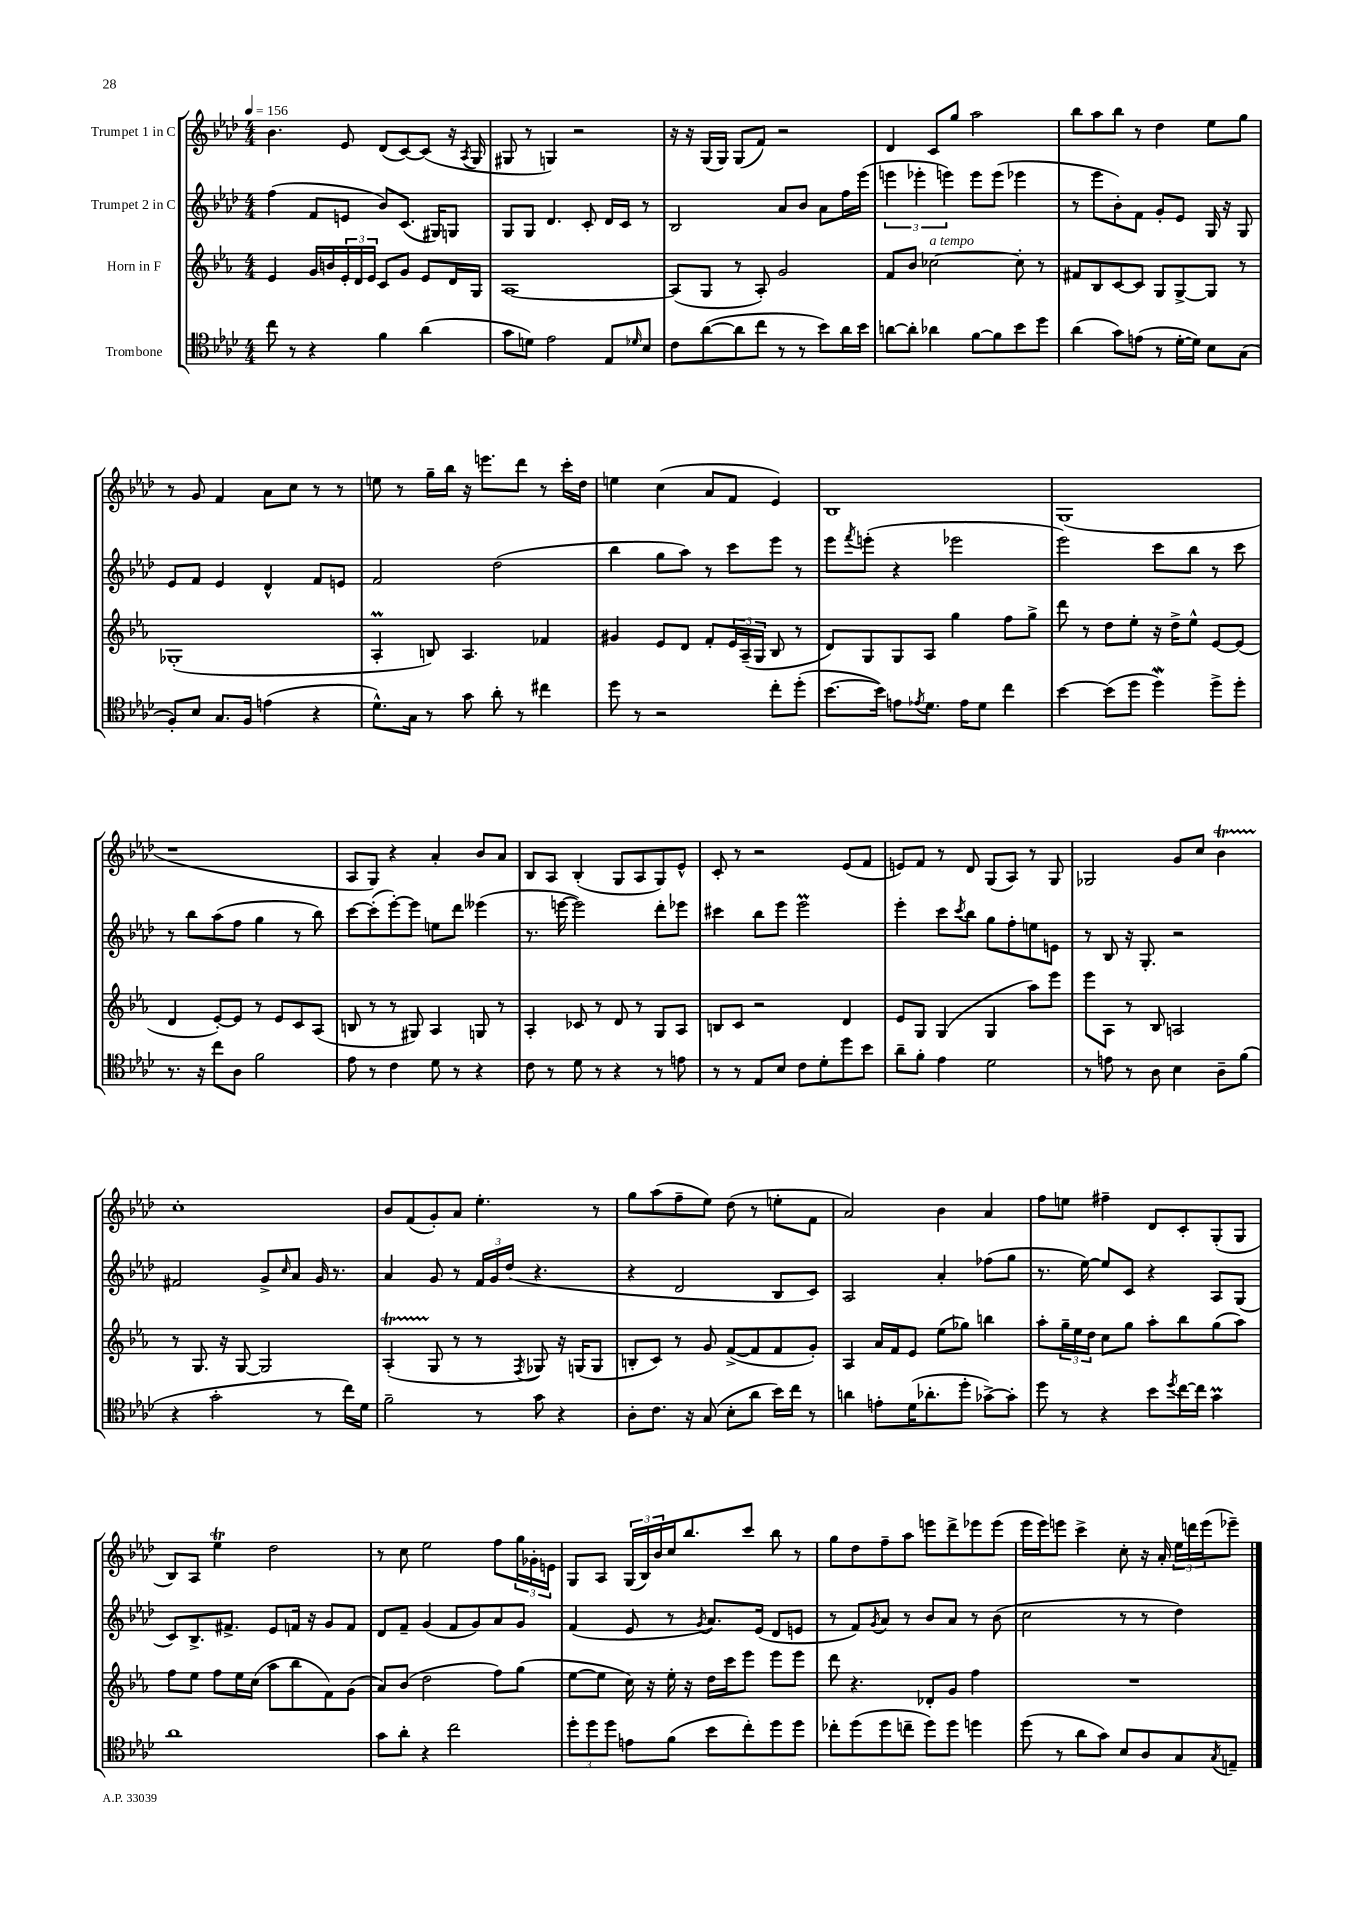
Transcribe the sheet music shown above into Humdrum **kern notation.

**kern	**kern	**kern	**kern
*staff4	*staff3	*staff2	*staff1
*clefC4	*clefG2	*clefG2	*clefG2
*k[b-e-a-d-]	*k[b-e-a-]	*k[b-e-a-d-]	*k[b-e-a-d-]
*M4/4	*M4/4	*M4/4	*M4/4
*MM156	*MM156	*MM156	*MM156
8cc	4e-	(4ff	4.b-
8r	.	.	.
4r	16g	8f	.
.	16b	.	.
.	24e-'	8e	8e-
.	24d	.	.
.	24e-	.	.
4f	8c	8b-)	(8d-
.	8g	(8.c	[8c)
(4a-	8e-	.	(8c]
.	.	16G#)	.
.	16d	8G	16r
.	.	.	8qA-
.	16G	.	16G
=	=	=	=
8g	[1A-	8G	8G#
8d)	.	8G	8r
2e-	.	4.d-	4G)
.	.	.	2r
.	.	8c'	.
8E-	.	16d-	.
.	.	16c	.
16qqd-	.	.	.
8B-	.	8r	.
=	=	=	=
8c	(8A-]	2B-	16r
.	.	.	16r
([8a-	8G	.	(16G
.	.	.	16G)
8a-]	8r	.	(8G
8cc	8A-')	.	8f)
8r	2g	8a-	2r
8r	.	8b-	.
8b-)	.	8a-	.
16a-	.	16ff	.
16b-	.	(16eee-	.
=	=	=	=
[8a	8f	6eee	4d-
8a']	8b-	.	.
.	.	6eee-'	.
4a-	[2cc-	.	8c
.	.	6eee)	.
.	.	.	8gg
[8f	.	8eee	2aa-
8f]	.	(8eee	.
8b-	8cc-']	4eee-	.
8dd-	8r	.	.
=	=	=	=
(4a-	8f#	8r	8bb-
.	8B-	8eee-	8aa-
8g)	[8c	8b-')	8bb-
(8e	8c]	8f	8r
8r	8G	8g'	4dd-
[16d-'	[8G^	8e-	.
16d-])	.	.	.
8B-	8G]	16G	8ee-
.	.	16r	.
(8G	8r	8G	8gg
=	=	=	=
8F')	(1G-'	8e-	8r
8B-	.	8f	8g
8.G	.	4e-	4f
16F	.	.	.
(4e	.	4d-^^	8a-
.	.	.	8cc
4r	.	8f	8r
.	.	8e	8r
=	=	=	=
8.d-^^)	4A-'	2f	8ee
.	.	.	8r
16G	.	.	.
8r	8B)	.	16gg~
.	.	.	16bb-
8g	4.A-	.	16r
.	.	.	8.eee
8a-'	.	(2dd-	.
8r	.	.	8ddd-
4cc#	4f-	.	8r
.	.	.	16ccc'
.	.	.	16dd-
=	=	=	=
8dd-	4g#	4bb-	4ee
8r	.	.	.
2r	8e-	8gg	(4cc
.	8d	8aa-)	.
.	8f'	8r	8a-
.	24e-	8ccc	8f
.	(24A-~	.	.
.	24G	.	.
8cc'	8B-	8eee-	4e-)
(8dd-'	8r	8r	.
=	=	=	=
[8.b-	8d)	8eee-	1B-
.	.	8qfff	.
.	8G	(8eee'	.
16b-])	.	.	.
8e	8G	4r	.
8qe-	.	.	.
8.d-	8A-	.	.
.	4gg	2eee-	.
16e-	.	.	.
8d-	.	.	.
4cc	8ff	.	.
.	8gg^	.	.
=	=	=	=
[4b-	8ddd	2eee-)	(1G
.	8r	.	.
(8b-]	8dd	.	.
8dd-	8ee-'	.	.
4dd-)	16r	8ccc	.
.	16dd^	.	.
.	8ee-^^	8bb-	.
8dd-^	[8e-	8r	.
8dd-'	(8e-]	8ccc	.
=	=	=	=
8.r	4d	8r	1r
.	.	8bb-	.
16r	.	.	.
8cc	[8e-')	(8aa-	.
8A-	8e-]	8ff	.
2f	8r	4gg	.
.	8e-	.	.
.	8c	8r	.
.	(8A-	8bb-)	.
=	=	=	=
8e-	8B	[8ccc	8A-
8r	8r	(8ccc']	8G)
4c	8r	[8eee-')	4r
.	8G#)	8eee-]	.
8d-	4A-	8ee	4a-'
8r	.	8ddd-	.
4r	8G	(4eee--	8b-
.	8r	.	8a-
=	=	=	=
8c	4A-'	8.r	8B-
8r	.	.	8A-
.	.	[16eee	.
8d-	8c-	2eee])	(4B-'
8r	8r	.	.
4r	8d	.	8G
.	8r	.	8A-
8r	8G	8ddd-'	8G)
8e	8A-	8eee-	8e-^^
=	=	=	=
8r	8B	4ccc#	8c'
8r	8c	.	8r
8E-	2r	8bb-	2r
8B-	.	8eee-	.
8c	.	2eee-	.
8d-'	.	.	.
8dd-	4d	.	(8e-
8b-	.	.	8f
=	=	=	=
8a-~	8e-	4eee-'	8e)
8f'	8G	.	8f
4e-	(4G	8ccc	8r
.	.	8qccc	.
.	.	8bb-	8d-
2d-	4G	8gg	(8G
.	.	8ff'	8A-)
.	8aa-)	8ee	8r
.	8eee-	8e	8G
=	=	=	=
8r	8eee-	8r	2G-
8e	8A-	8B-	.
8r	8r	16r	.
.	.	8.G'	.
8A-	8B-	.	.
4B-	2A	2r	8g
.	.	.	8cc
8A-~	.	.	4b-
(8f	.	.	.
=	=	=	=
4r	8r	2f#	1cc'
.	8.G	.	.
2g'	.	.	.
.	16r	.	.
.	[8G	.	.
.	2G]	8g^	.
.	.	16qqcc	.
.	.	8a-	.
8r	.	16g	.
.	.	8.r	.
16cc)	.	.	.
16d-	.	.	.
=	=	=	=
2f~	(4A-'	4a-	8b-
.	.	.	(8f
.	8G	8g	8g')
.	8r	8r	8a-
8r	8r	24f	4.ee-'
.	.	24g	.
.	.	(24dd-	.
.	8qF	.	.
8g	8G-)	4.r	.
4r	16r	.	.
.	(16G	.	.
.	8G	.	8r
=	=	=	=
8A-'	8B'	4r	8gg
8.c	8c)	.	(8aa-
.	8r	2d-	8ff~
16r	.	.	.
(8G	8g	.	8ee-)
8B-'	([8f^	.	(8dd-
8a-	8f]	.	8r
16b-)	8f	8B-	8ee'
16cc	.	.	.
8r	8g')	8c)	8f
=	=	=	=
4a	4A-	2A-	2a-)
8e'	16a-	.	.
.	16f	.	.
(16d-	8e-	.	.
8.a-'	.	.	.
.	(8ee-	4a-'	4b-
8dd-'	8gg-)	.	.
[8g-^)	4bb	(8ff-	4a-
8g-']	.	8gg	.
=	=	=	=
8dd-	8aa-'	8.r	8ff
8r	24gg~	.	8ee
.	24ee-	.	.
.	.	[16ee-)	.
.	24dd	.	.
4r	8cc	8ee-]	4ff#~
.	8gg	8c	.
8b-	8aa-'	4r	8d-
8qdd-	.	.	.
[16cc	8bb-	.	8c'
16cc]	.	.	.
4g	(8gg	8A-	(8G'
.	8aa-)	(8G	8G
=	=	=	=
1a-	8ff	8c)	8B-)
.	8ee-	8.B-^	8A-
.	8ff	.	4ee-
.	.	8.f#^	.
.	16ee-	.	.
.	(16cc	.	.
.	8aa-	8e-	2dd-
.	8bb-	16f	.
.	.	16r	.
.	8f)	8g	.
.	(8g	8f	.
=	=	=	=
8g	8a-)	8d-	8r
8a-'	(8b-	8f~	8cc
4r	2dd	(4g	2ee-
2cc	.	8f	.
.	.	8g)	.
.	8ff)	8a-	8ff
.	(8gg	8g	24gg
.	.	.	24g-'
.	.	.	24e
=	=	=	=
12dd-'	[8ee-	(4f	8G
12dd-	.	.	.
.	8ee-]	.	8A-
12dd-	.	.	.
8e	16cc)	8e-	(24G
.	.	.	24B-)
.	16r	.	.
.	.	.	24b-
(8f	16ee-'	8r	16cc
.	16r	.	8.bb-
.	.	8qg	.
8b-	16dd	8.a-)	.
.	16ccc	.	.
8cc')	8eee-	.	8ccc
.	.	(16e-	.
8dd-	8eee-	8d-	8bb-
8dd-	8eee-	8e	8r
=	=	=	=
8cc-'	8ddd	8r	8gg
(8dd-	4.r	8f)	8dd-
.	.	8qg	.
8dd-	.	8a-	8ff~
8cc~	.	8r	8aa-
8dd-)	8d-'	8b-	8eee
8dd-	8g	8a-	8ddd-^
4dd	4ff	8r	8eee-
.	.	(8b-	(8eee-
=	=	=	=
(8dd-	1r	2cc	16eee-
.	.	.	16eee-)
8r	.	.	8eee
8a-	.	.	4ccc^
8g)	.	.	.
8B-	.	8r	8cc'
8A-	.	8r	16r
.	.	.	16a-'
8G	.	4dd-)	24ee-
.	.	.	24ddd
.	.	.	(24eee
8qG	.	.	.
8E~	.	.	8eee-~)
==	==	==	==
*-	*-	*-	*-
